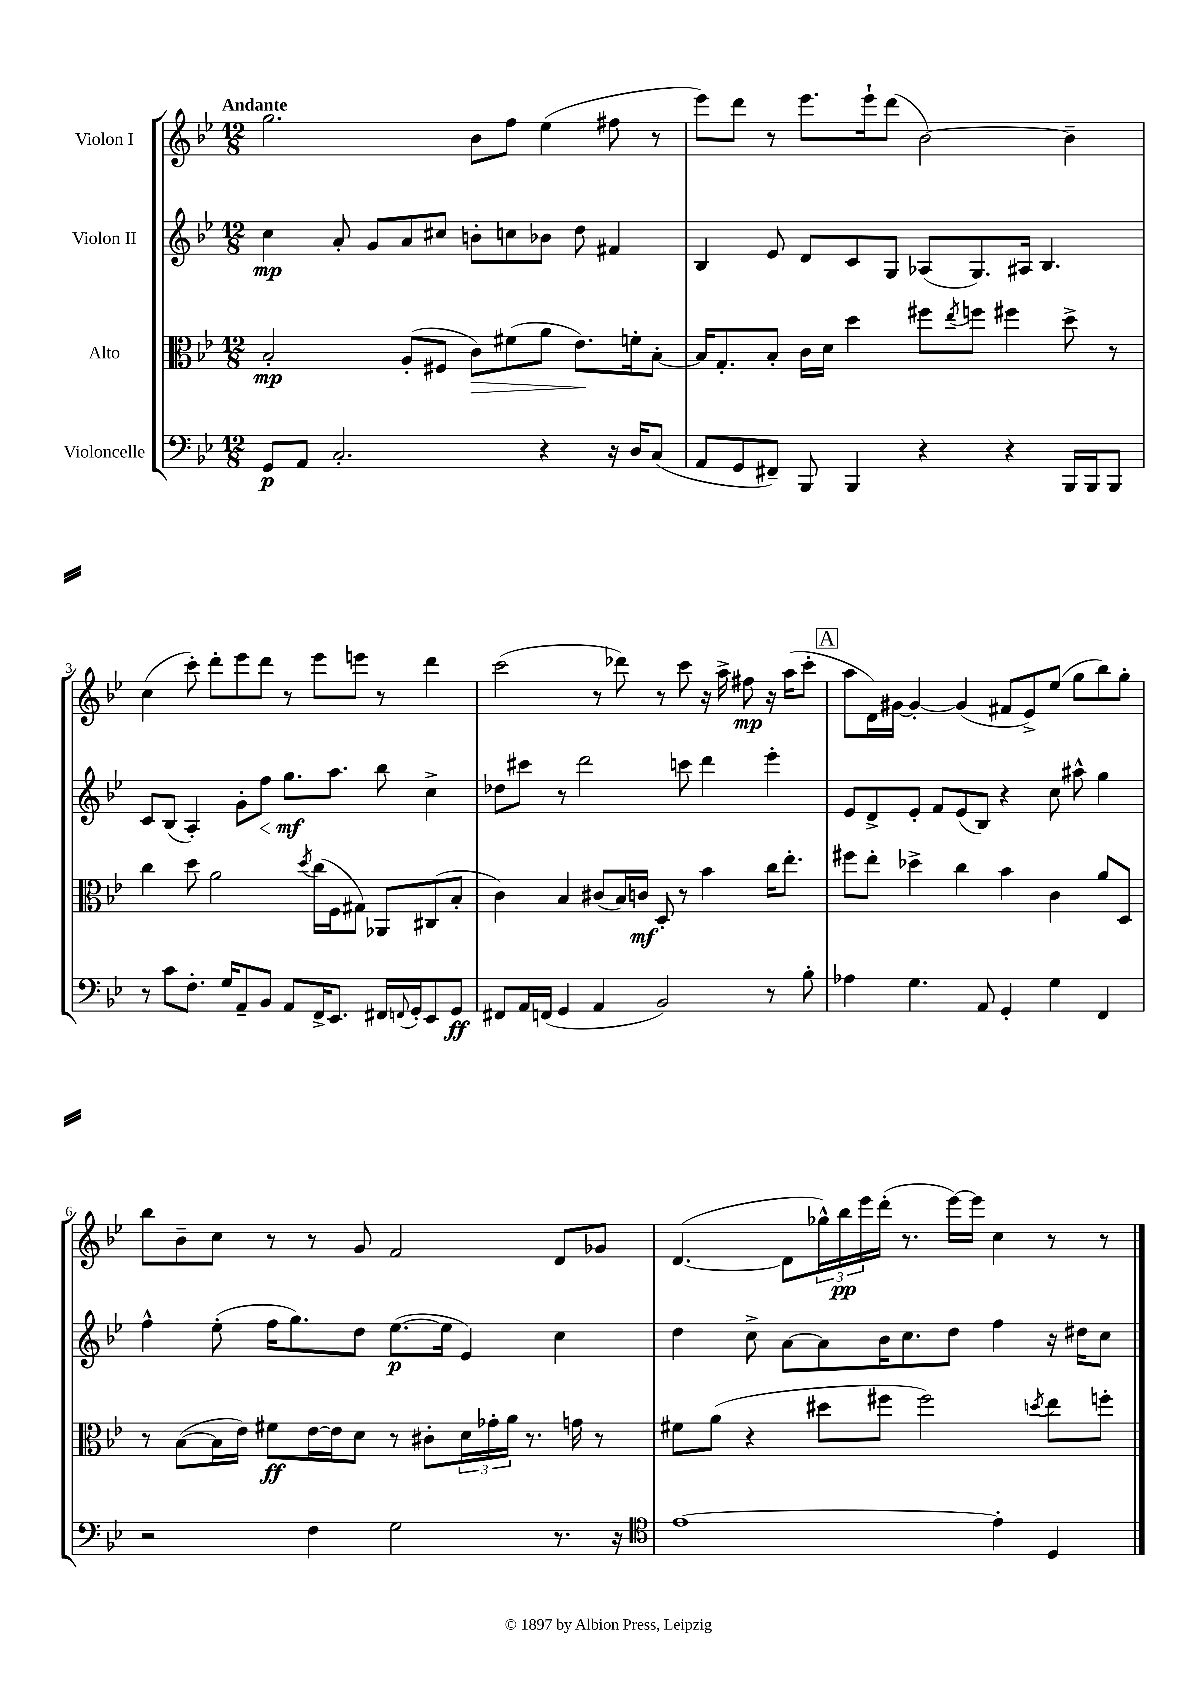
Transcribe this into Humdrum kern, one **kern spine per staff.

**kern	**dynam	**kern	**dynam	**kern	**dynam	**kern	**dynam
*part4	*part4	*part3	*part3	*part2	*part2	*part1	*part1
*staff4	*staff4	*staff3	*staff3	*staff2	*staff2	*staff1	*staff1
*I"Violoncelle	*	*I"Alto	*	*I"Violon II	*	*I"Violon I	*
*clefF4	*	*clefC3	*	*clefG2	*	*clefG2	*
*k[b-e-]	*	*k[b-e-]	*	*k[b-e-]	*	*k[b-e-]	*
*M12/8	*	*M12/8	*	*M12/8	*	*M12/8	*
=1	=1	=1	=1	=1	=1	=1	=1
!	!	!	!	!	!	!LO:TX:a:B:t=Andante	!
8GG/L	p	2B-'/	mp	4cc\	mp	2.gg\	.
8AA/J	.	.	.	.	.	.	.
2.C'/	.	.	.	8a'/	.	.	.
.	.	.	.	8g/L	.	.	.
.	.	(8A'/L	.	8a/	.	.	.
.	.	8F#X/J	.	8cc#X/J	.	.	.
!	!	!	!LO:HP:b	!	!	!	!
.	.	8c\L)	>	8bn'\L	.	8b-\L	.
.	.	(8f#X\	.	8ccn\	.	8ff\J	.
4r	.	8a\J	.	8b-X\J	.	(4ee-\	.
.	.	8.e-\L)	.	8dd\	.	.	.
16r	.	.	.	4f#X/	.	8ff#X\	.
16D/KL	.	16fn'\k	]	.	.	.	.
(8C/J	.	[8B-'\J	.	.	.	8r	.
=2	=2	=2	=2	=2	=2	=2	=2
8AA/L	.	16B-/KL]	.	4B-/	.	8eee-\L)	.
.	.	8.G'/	.	.	.	.	.
8GG/	.	.	.	.	.	8ddd\J	.
8FF#X~/J)	.	8B-'/J	.	8e-/	.	8r	.
8BBB-/	.	16c\LL	.	8d/L	.	8.eee-\L	.
.	.	16d\JJ	.	.	.	.	.
4BBB-/	.	4dd\	.	8c/	.	.	.
.	.	.	.	.	.	16eee-`\k	.
.	.	.	.	8G/J	.	(8ddd\J	.
4r	.	8ff#X\L	.	(8A-X/L	.	[2b-\)	.
.	.	8qee-/	.	.	.	.	.
.	.	8ffn\J	.	8.G/)	.	.	.
4r	.	4ff#X\	.	.	.	.	.
.	.	.	.	16A#X/Jk	.	.	.
.	.	.	.	4.B-/	.	.	.
16BBB-/LL	.	8dd^\	.	.	.	4b-~\]	.
16BBB-/J	.	.	.	.	.	.	.
8BBB-/J	.	8r	.	.	.	.	.
!!LO:LB:g=z
=3	=3	=3	=3	=3	=3	=3	=3
8r	.	4cc\	.	8c/L	.	(4cc\	.
8c\L	.	.	.	(8B-/J	.	.	.
8.F'\J	.	8dd\	.	4A'/)	.	8ccc'\)	.
.	.	2a\	.	.	.	8ddd'\L	.
16G/KL	.	.	.	.	.	.	.
8AA~/	.	.	.	8g'\L	.	8eee-\	.
!	!	!	!	!	!LO:HP:b	!	!
8BB-/J	.	.	.	8ff\J	<	8ddd\J	.
8AA/L	.	.	.	8.gg\L	mf	8r	.
.	.	8qdd/	.	.	.	.	.
16FF^/K	.	(16cc\LL	.	.	.	8eee-\L	.
8.EE-/J	.	16F\J	.	8.aa\J	[	.	.
.	.	8G#X\J)	.	.	.	8eeen\J	.
16FF#X/LL	.	8AA-X/L	.	8bb-\	.	8r	.
8qqFFn/	.	.	.	.	.	.	.
16GG'/J	.	.	.	.	.	.	.
8EE-/	.	(8C#X/	.	4cc^\	.	4ddd\	.
8GG/J	ff	8B-'/J	.	.	.	.	.
=4	=4	=4	=4	=4	=4	=4	=4
8FF#X/L	.	4c\)	.	8dd-X\L	.	(2ccc\	.
16AA/L	.	.	.	8ccc#X\J	.	.	.
(16FFn/JJ	.	.	.	.	.	.	.
4GG/	.	4B-/	.	8r	.	.	.
.	.	.	.	2ddd\	.	.	.
4AA/	.	(8c#X/L	.	.	.	8r	.
.	.	16B-/L)	.	.	.	8ddd-X\)	.
.	.	16cn/JJ	mf	.	.	.	.
2BB-/)	.	8D'/	.	.	.	8r	.
.	.	8r	.	8cccn\	.	8ccc\	.
.	.	4b-\	.	4ddd\	.	16r	.
.	.	.	.	.	.	16aa^\	.
.	.	.	.	.	.	8ff#X\	mp
8r	.	16cc\KL	.	4eee-'\	.	16r	.
.	.	8.ee-'\J	.	.	.	(16aa\KL	.
8B-'\	.	.	.	.	.	8ccc'\J	.
!!LO:REH:place=s1:t=A
=5	=5	=5	=5	=5	=5	=5	=5
4A-X\	.	8ff#X\L	.	8e-/L	.	8aa\L	.
.	.	8ee-'\J	.	8d^/	.	16d\L)	.
.	.	.	.	.	.	[16g#X\JJ	.
4.G\	.	4dd-X^\	.	8e-'/J	.	4g#'/_	.
.	.	.	.	8f/L	.	.	.
.	.	4cc\	.	(8e-/	.	(4g#/]	.
8AA/	.	.	.	8B-/J)	.	.	.
4GG'/	.	4b-\	.	4r	.	8f#X/L	.
.	.	.	.	.	.	8e-^/)	.
4G\	.	4c\	.	8cc\	.	(8ee-/J	.
.	.	.	.	8aa#X^^\	.	8gg\L	.
4FF/	.	8a/L	.	4gg\	.	8bb-\)	.
.	.	8D/J	.	.	.	8gg'\J	.
!!LO:LB:g=z
=6	=6	=6	=6	=6	=6	=6	=6
2r	.	8r	.	4ff^^\	.	8bb-\L	.
.	.	([8B-\L	.	.	.	8b-~\	.
.	.	16B-\L]	.	(8ee-'\	.	8cc\J	.
.	.	16e-\JJ)	.	.	.	.	.
.	.	8f#X\L	ff	16ff\KL	.	8r	.
.	.	.	.	8.gg\)	.	.	.
4F\	.	[16e-\L	.	.	.	8r	.
.	.	16e-\J]	.	.	.	.	.
.	.	8d\J	.	8dd\J	.	8g/	.
2G\	.	8r	.	([8.ee-\L	p	2f/	.
.	.	8c#X'\L	.	.	.	.	.
.	.	.	.	16ee-\Jk]	.	.	.
.	.	24d\L	.	4e-/)	.	.	.
.	.	24g-X'\	.	.	.	.	.
.	.	24a\JJ	.	.	.	.	.
.	.	8.r	.	.	.	.	.
8.r	.	.	.	4cc\	.	8d/L	.
.	.	16gn\	.	.	.	.	.
.	.	8r	.	.	.	8g-X/J	.
16r	.	.	.	.	.	.	.
=7	=7	=7	=7	=7	=7	=7	=7
*clefC4	*	*	*	*	*	*	*
[1e-	.	8f#X\L	.	4dd\	.	([4.d/	.
.	.	(8a\J	.	.	.	.	.
.	.	4r	.	8cc^\	.	.	.
.	.	.	.	[8a\L	.	8d\L]	.
.	.	8dd#X\L	.	8a\]	.	24gg-X^^\L)	.
.	.	.	.	.	.	24bb-\	pp
.	.	.	.	.	.	24eee-\	.
.	.	8ff#X\J	.	16b-\K	.	(16ddd'\JJ	.
.	.	.	.	8.cc\	.	8.r	.
.	.	2ff#\)	.	.	.	.	.
.	.	.	.	8dd\J	.	[16eee-\LL)	.
.	.	.	.	.	.	16eee-\JJ]	.
4e-'\]	.	.	.	4ff\	.	4cc\	.
.	.	8qddn/	.	.	.	.	.
4D/	.	8ee-\L	.	16r	.	8r	.
.	.	.	.	16dd#X\KL	.	.	.
.	.	8ffn'\J	.	8cc\J	.	8r	.
==	==	==	==	==	==	==	==
*-	*-	*-	*-	*-	*-	*-	*-
